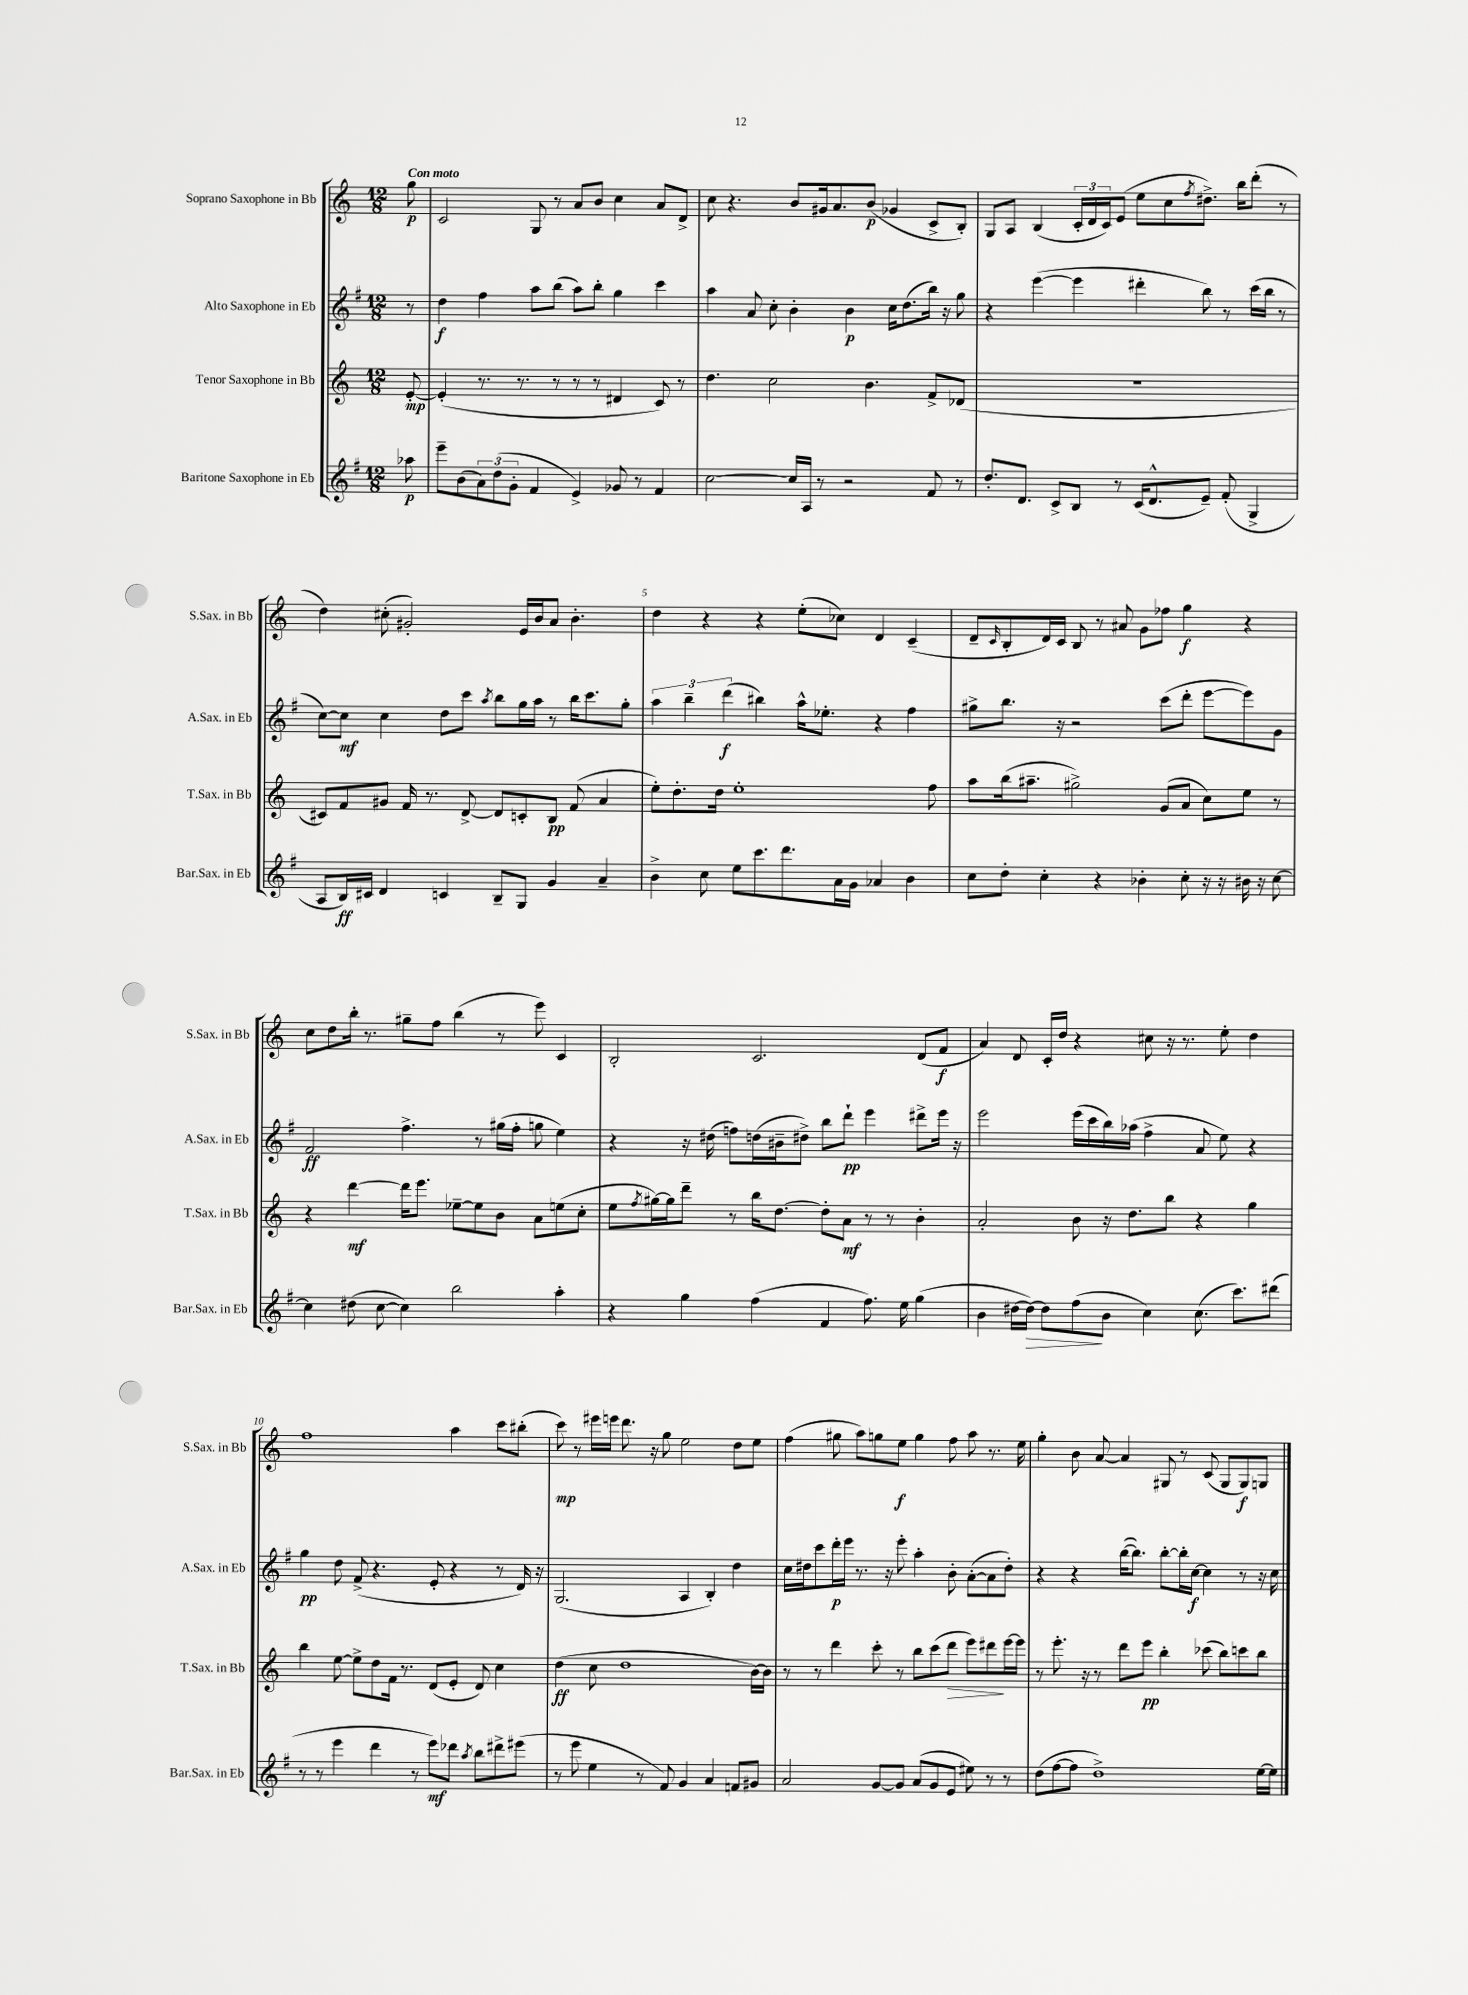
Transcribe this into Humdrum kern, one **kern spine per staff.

**kern	**kern	**kern	**kern
*staff4	*staff3	*staff2	*staff1
*clefG2	*clefG2	*clefG2	*clefG2
*k[f#]	*k[]	*k[f#]	*k[]
*M12/8	*M12/8	*M12/8	*M12/8
8aa-\	[8e'/	8r	8gg\
=	=	=	=
8eee~\L	(4e'/]	4dd\	2c/
(8b\	.	.	.
12a\)	8.r	4ff#\	.
(12dd\	.	.	.
12g'\J	.	.	.
.	8.r	.	.
4f#/	.	8aa\L	8G/
.	8r	(8bb\J	8r
4e^/)	8r	8aa\L)	8a/L
.	8r	8bb'\J	8b/J
8g-/	4d#/	4gg\	4cc\
8r	.	.	.
4f#/	8c/)	4ccc\	8a/L
.	8r	.	8d^/J
=	=	=	=
[2cc\	4.dd\	4aa\	8cc\
.	.	.	4.r
.	.	8a/	.
.	2cc\	8cc'\	.
16cc/]LL	.	4b'\	8b/L
16A/JJ	.	.	.
8r	.	.	16g#/k
.	.	.	8.a/
2r	.	4b\	.
.	4.b\	.	(8b/J
.	.	16cc\LK	4g-/
.	.	(8.dd\	.
8f#/	8f^/L	16bb\Jk)	8c^/L
.	.	16r	.
8r	(8d-/J	8gg\	8B'/J)
=	=	=	=
8.dd'/L	1.r	4r	8G/L
.	.	.	8A/J
8.d/J	.	.	.
.	.	([4eee\	(4B/
8c^/L	.	.	.
8B/J	.	4eee\]	24c'/LL
.	.	.	24d/
.	.	.	24c/J)
8r	.	.	(8e/J
(16c/LK	.	4ddd#'\	8ee\L
8.d^^/	.	.	.
.	.	.	8cc\
.	.	.	8qff/
8e~/J)	.	8bb\)	8.dd#^\J)
(8f#'/	.	8r	.
.	.	.	16bb\LK
4G^/	.	(16ccc\LL	(8ddd'\J
.	.	16bb\JJ	.
.	.	8r	8r
=	=	=	=
8A/L	8c#/L)	[8cc\L)	4dd\)
16B/L)	8f/	8cc\]J	.
16c#/JJ	.	.	.
4d/	8g#/J	4cc\	(8cc#'\
.	16f/	.	2g#'/)
.	8.r	.	.
4c/	.	8dd\L	.
.	[8d^/	8ccc\J	.
.	.	8qaa/	.
8B~/L	8d/]L	8bb\L	.
8G/J	8c'/	16gg\L	16e/LL
.	.	16aa\JJ	16b/J
4g/	8B/J	8r	8a/J
.	(8f/	16bb\LK	4.b'\
.	.	8.ccc\	.
4a~/	4a/	.	.
.	.	8gg'\J	.
=	=	=	=
4b^\	8ee'\L)	6aa\	4dd\
.	8.dd'\	.	.
.	.	6bb~\	.
8cc\	.	.	4r
.	16dd\Jk	.	.
.	.	(6ddd\	.
8ee\L	1ee'	.	.
8.ccc\	.	4bb#\)	4r
8.ddd\	.	.	.
.	.	16aa^^\LK	(8ee'\L
.	.	8.ee-'\J	.
16a\L	.	.	8cc-\J)
16g\JJ	.	.	.
4a-/	.	4r	4d/
4b\	.	4ff#\	(4c~/
.	8ff\	.	.
=	=	=	=
8cc\L	8aa\L	8gg#^\L	8d~/L
.	.	.	16qqc/
8dd'\J	(16bb\k	8.bb\J	8B'/
.	8.aa#~\J	.	.
4cc'\	.	.	16d/L)
.	.	16r	16c/JJ
.	2gg#^\)	2r	8B/
4r	.	.	8r
.	.	.	8a#/
4b-'\	.	.	8g\L
.	(8g/L	(8ccc\L	8ff-\J
8cc'\	8a/J	8ddd'\J	4gg\
16r	8cc\L)	[8eee\L	.
16r	.	.	.
16b#\	8ee\J	8eee\])	4r
16r	.	.	.
[8cc\	8r	8g\J	.
=	=	=	=
4cc\]	4r	2f#/	8cc\L
.	.	.	8dd\
(8dd#\	[4ddd\	.	16bb'\Jk
.	.	.	8.r
[8cc\	.	.	.
4cc\])	16ddd\]LK	4.ff#^\	8gg#~\L
.	8.eee\J	.	.
.	.	.	8ff\J
2bb\	[8ee-~\L	.	(4bb\
.	8ee-\]	8r	.
.	8b\J	(16gg#\LL	8r
.	.	16ff#'\JJ	.
.	8a\L	8gg\	8eee\)
4aa'\	(8ee\	4ee\)	4c/
.	8cc'\J	.	.
=	=	=	=
4r	8ee\L	4r	2B'/
.	8qff/	.	.
.	[16gg#\L)	.	.
.	16gg#\]J	.	.
4gg\	8ddd~\J	16r	.
.	.	(16dd#\	.
.	8r	8ff\L)	.
(4ff#\	16bb\LK	(16dd\L	2.c/
.	[8.dd\J	16b#~\J	.
.	.	8dd#^\J)	.
4f#/	8dd'\]L	8bb\L	.
.	8a\J	8ddd`\J	.
8.ff#\)	8r	4eee\	.
.	8r	.	.
16ee\	.	.	.
(4gg\	4b'\	8ddd#^\L	(8d/L
.	.	16eee\Jk	8f/J
.	.	16r	.
=	=	=	=
4b\	2a'/	2eee\	4a/)
[16dd#\LL	.	.	8d/
16dd#\_JJ)	.	.	.
8dd#\]L	.	.	16c'/LL
.	.	.	16dd/JJ
(8ff#\	8b\	(16eee\LL	4r
.	.	16ccc\	.
8b\J	16r	16bb\)	.
.	8.dd\L	(16aa-\JJ	.
4cc\)	.	4ff#^\	8cc#\
.	8bb\J	.	16r
.	.	.	8.r
(8.cc\	4r	8a/	.
.	.	8ee\)	8ee'\
8.ccc\L)	.	.	.
.	4gg\	4r	4dd\
(8ddd#\J	.	.	.
=	=	=	=
8r	4bb\	4gg\	1ff
8r	.	.	.
4eee\	[8ee\	8dd\	.
.	8ee^\]L	(8f#^/	.
4ddd\	8dd\	4.r	.
.	16f\Jk	.	.
.	8.r	.	.
8r	.	.	.
8eee\L)	(8d/L	8e'/	.
8ddd-\J	8e'/J	4r	4aa\
8qaa/	.	.	.
8bb\L	8d/)	.	.
8ddd#^\	4cc\	8r	8ccc\L
(8eee#\J	.	16d/)	(8bb#'\J
.	.	16r	.
=	=	=	=
8r	(4dd\	(2.G/	8ccc\)
8eee\	.	.	8r
4ee\	8cc\	.	16eee#\LL
.	.	.	16eee\JJ
.	1dd	.	8.ddd\
8r	.	.	.
.	.	.	16r
8f#/)	.	.	8gg\
4g/	.	4A/	2ee\
4a/	.	4B'/)	.
8f/L	.	4dd\	8dd\L
8g#/J	[16b\LL)	.	8ee\J
.	16b\]JJ	.	.
=	=	=	=
2a/	8r	16cc\LL	(4ff\
.	.	16dd#\J	.
.	8r	8ccc\	.
.	4ddd\	16ddd'\L	8gg#\
.	.	16eee\JJ	.
.	.	8.r	8aa\L)
[8g/L	8ccc'\	.	8gg\
.	.	16r	.
8g/]J	8r	8eee'\	8ee\J
(8a/L	8bb\L	4aa'\	4gg\
8g/	(8ccc\	.	.
8e/J	8ddd\J	8b'\	8ff\
8ee#\)	8eee\L)	([8a'\L	8aa\
8r	8ddd#\	8a\]	8.r
8r	[16eee\L	8dd#'\J)	.
.	16eee\]JJ	.	16ee\
=	=	=	=
(8dd\L	8r	4r	4gg'\
[8ff#\	8.eee'\	.	.
8ff#\]J	.	4r	8b\
.	16r	.	.
1dd^)	8r	.	[8a/
.	8ddd\L	([16bb\LK	4a/]
.	.	8.bb\]J)	.
.	8eee\J	.	.
.	4bb'\	[8bb'\L	8G#/
.	.	16bb'\]L	8r
.	.	[16cc\JJ	.
.	(8ccc-\	4cc\]	(8c/
.	8bb\L)	.	8G#/L
.	8ccc\	8r	8G#/)
[16ee\LL	8bb\J	16r	8G/J
16ee\]JJ	.	16cc\	.
==	==	==	==
*-	*-	*-	*-
